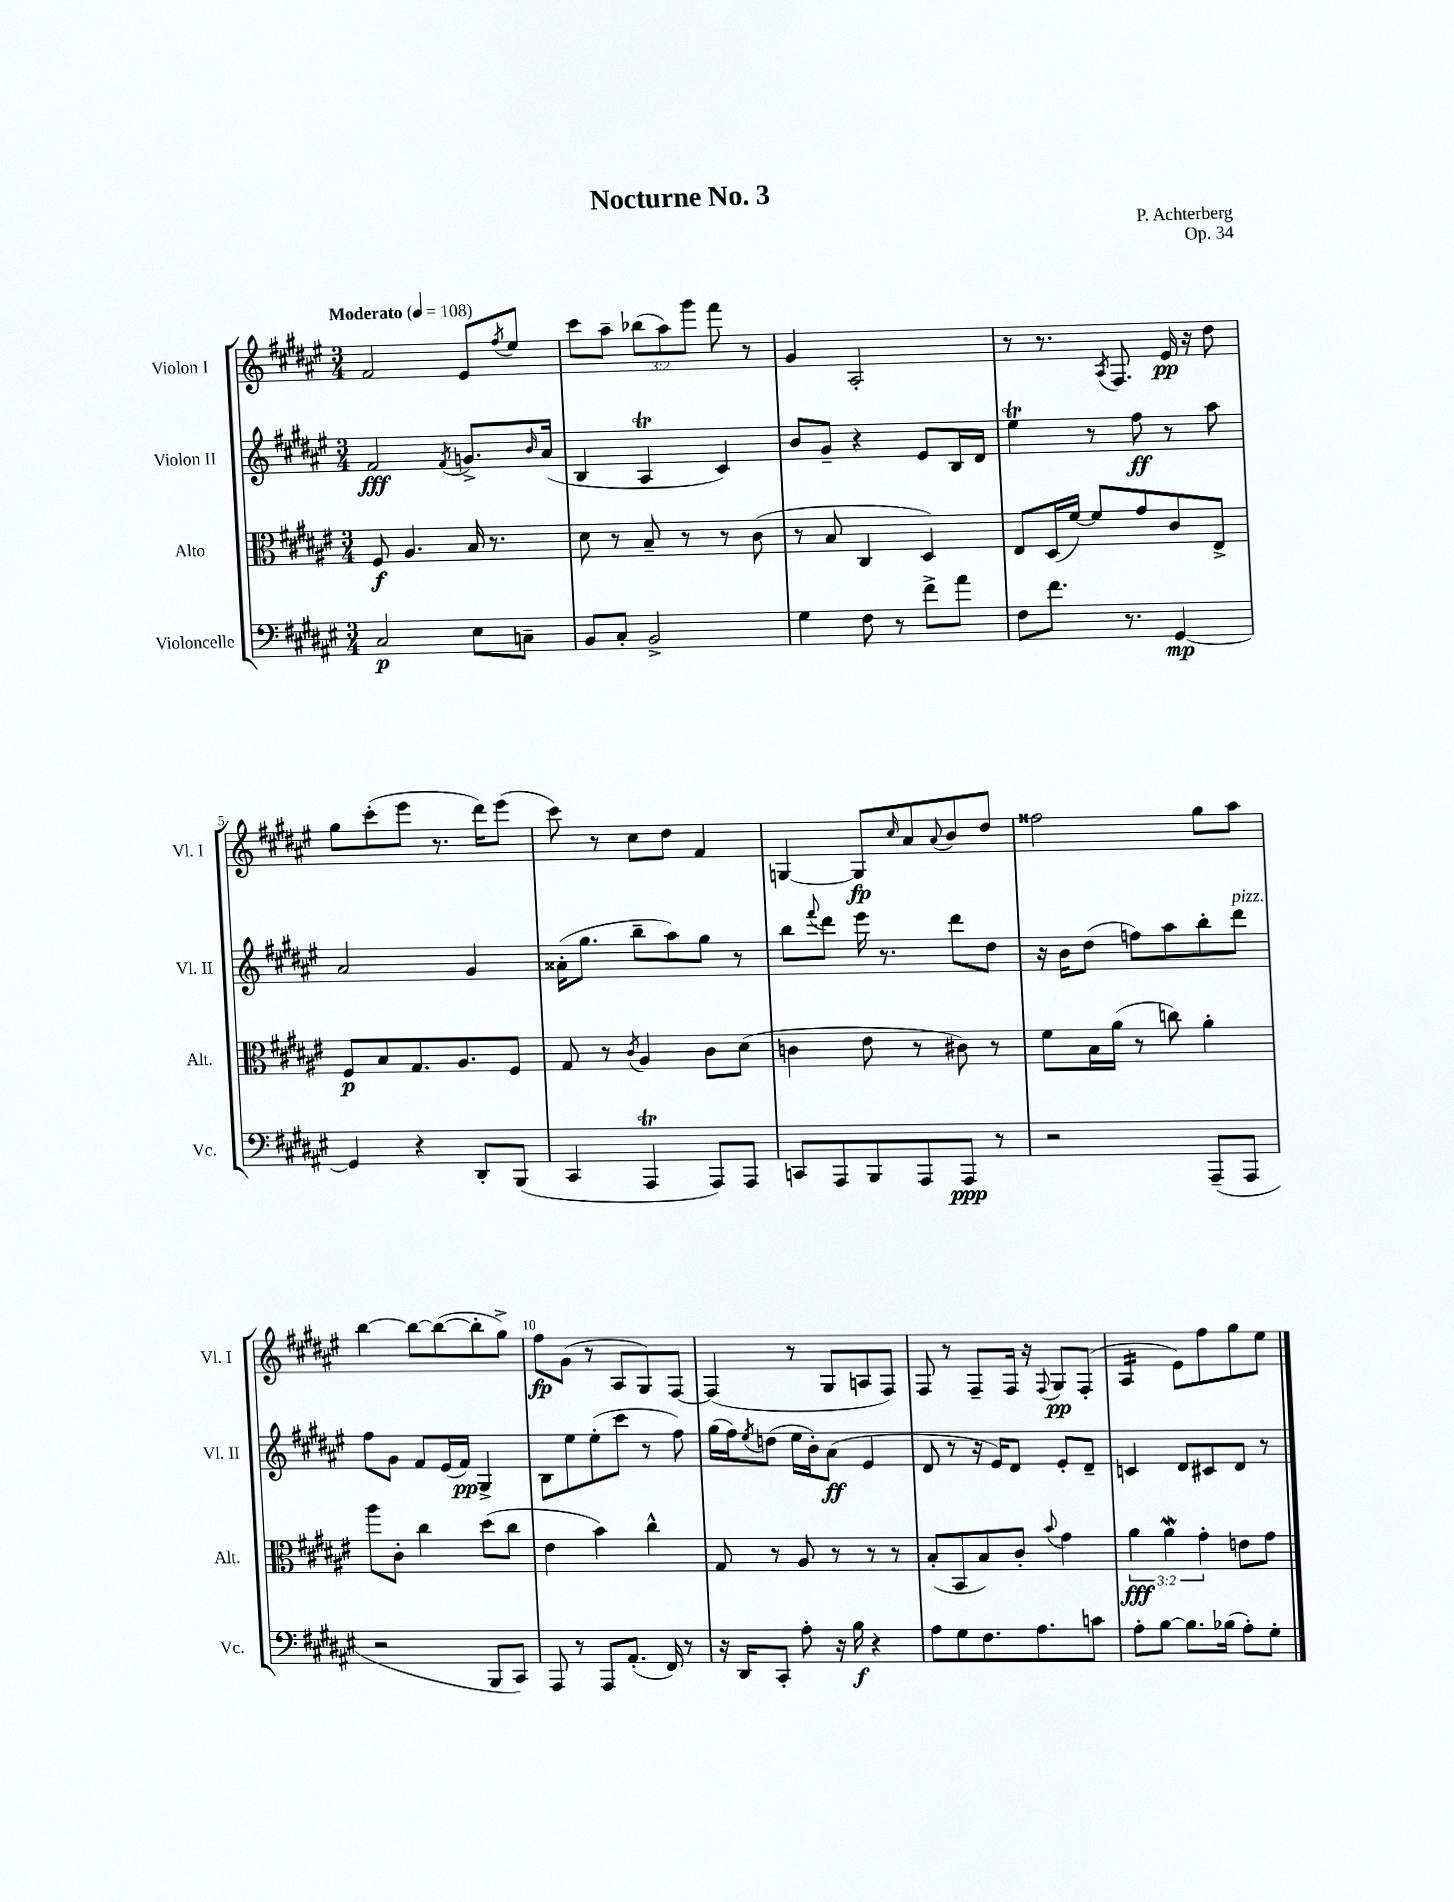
\header { title = "Nocturne No. 3" composer = "P. Achterberg" opus = "Op. 34" }
<<
\new StaffGroup <<
\new Staff = "s0" \with { instrumentName = "Violon I" shortInstrumentName = "Vl. I" } {
    \clef treble \key fis \major \numericTimeSignature \time 3/4 \override Staff.TupletNumber.text = #tuplet-number::calc-fraction-text \tempo "Moderato" 4 = 108
    fis'2 eis'8 \acciaccatura { fis''8 } eis''8 |
    cis'''8 ais''8-- \tuplet 3/2 { bes''8( ais''8) gis'''8 } fis'''8 r8 |
    gis'4 ais2-. |
    r8 r8. \acciaccatura { ais8 } fis8. eis'16\pp r16 dis''8 |
    gis''8 cis'''8-.( eis'''8 r8. dis'''16) eis'''8( |
    cis'''8) r8 cis''8 dis''8 fis'4 |
    g4~ g8\fp \grace { cis''16 } ais'8 \appoggiatura { ais'8 } b'8 dis''8 |
    fisis''2 gis''8 ais''8 |
    b''4~ b''8~ b''8~( b''8-. gis''8->) |
    fis''8\fp gis'8( r8 ais8 gis8) fis8~ |
    fis4( r8 gis8 a8 fis8) |
    fis8 r8 fis8-- fis16 r16 \appoggiatura { fis8 } gis8\pp fis8-.( |
    ais4:16 eis'8) fis''8 gis''8 eis''8 \bar "|." |
}
\new Staff = "s1" \with { instrumentName = "Violon II" shortInstrumentName = "Vl. II" } {
    \clef treble \key fis \major \numericTimeSignature \time 3/4
    fis'2\fff \acciaccatura { fis'8 } g'8.-> \grace { b'16 } ais'16( |
    b4 ais4\trill cis'4) |
    b'8 gis'8-- r4 eis'8 b16 dis'16 |
    eis''4\trill r8 fis''8\ff r8 ais''8 |
    ais'2 gis'4 |
    aisis'16-.( gis''8. b''8-- ais''8) gis''8 r8 |
    b''8 \appoggiatura { fis'''8 } dis'''8 eis'''16 r8. dis'''8 dis''8 |
    r16 b'16 dis''8( f''8) ais''8 b''8-. dis'''8^\markup { \italic "pizz." } |
    fis''8 gis'8 fis'8 eis'16( fis'16\pp) gis4-> |
    b8 eis''8 eis''8-.( cis'''8 r8 fis''8) |
    gis''16( fis''16) \acciaccatura { eis''8 } d''8( eis''16 b'16-.) ais'8\ff( eis'4 |
    dis'8 r8 r16 eis'16) dis'8 eis'8-. dis'8-- |
    c'4 dis'8 cis'8 dis'8 r8 \bar "|." |
}
\new Staff = "s2" \with { instrumentName = "Alto" shortInstrumentName = "Alt." } {
    \clef alto \key fis \major \numericTimeSignature \time 3/4 \override Staff.TupletNumber.text = #tuplet-number::calc-fraction-text
    fis8\f ais4. b16 r8. |
    dis'8 r8 b8-- r8 r8 cis'8( |
    r8 b8 cis4 dis4) |
    eis8 dis16( fis'16~) fis'8 gis'8 cis'8 eis8-> |
    fis8\p b8 gis8. ais8. fis8 |
    gis8 r8 \acciaccatura { cis'8 } ais4 cis'8 dis'8( |
    c'4 eis'8 r8 cis'8) r8 |
    fis'8 b16 ais'16( r8 c''8) ais'4-. |
    ais''8 cis'8-. cis''4 dis''8( cis''8 |
    eis'4 b'4) cis''4-^ |
    gis8 r8 ais8 r8 r8 r8 |
    b8-.( b,8 b8) cis'8-. \appoggiatura { b'8 } gis'4 |
    \tuplet 3/2 { ais'4\fff ais'4\mordent gis'4-. } e'8 gis'8 \bar "|." |
}
\new Staff = "s3" \with { instrumentName = "Violoncelle" shortInstrumentName = "Vc." } {
    \clef bass \key fis \major \numericTimeSignature \time 3/4
    cis2\p eis8 c8-- |
    b,8 cis8-. b,2-> |
    gis4 fis8 r8 fis'8-> ais'8 |
    fis8 fis'8. r8. gis,4~\mp |
    gis,4 r4 dis,8-. b,,8( |
    cis,4 ais,,4\trill ais,,8) ais,,8 |
    c,8 ais,,8 b,,8 ais,,8 ais,,8\ppp r8 |
    r2 ais,,8--( ais,,8 |
    r2 b,,8 cis,8) |
    ais,,8 r8 ais,,8 ais,8.-.( fis,16) r8 |
    r16 dis,16 cis,8-. ais8-. r16 b16\f r4 |
    ais8 gis8 fis8. ais8. c'8 |
    ais8-. b8~ b8. bes16( ais8-.) gis8-. \bar "|." |
}
>>
>>
\layout { \context { \Score \override BarNumber.break-visibility = ##(#f #t #t) barNumberVisibility = #(every-nth-bar-number-visible 5) } }
